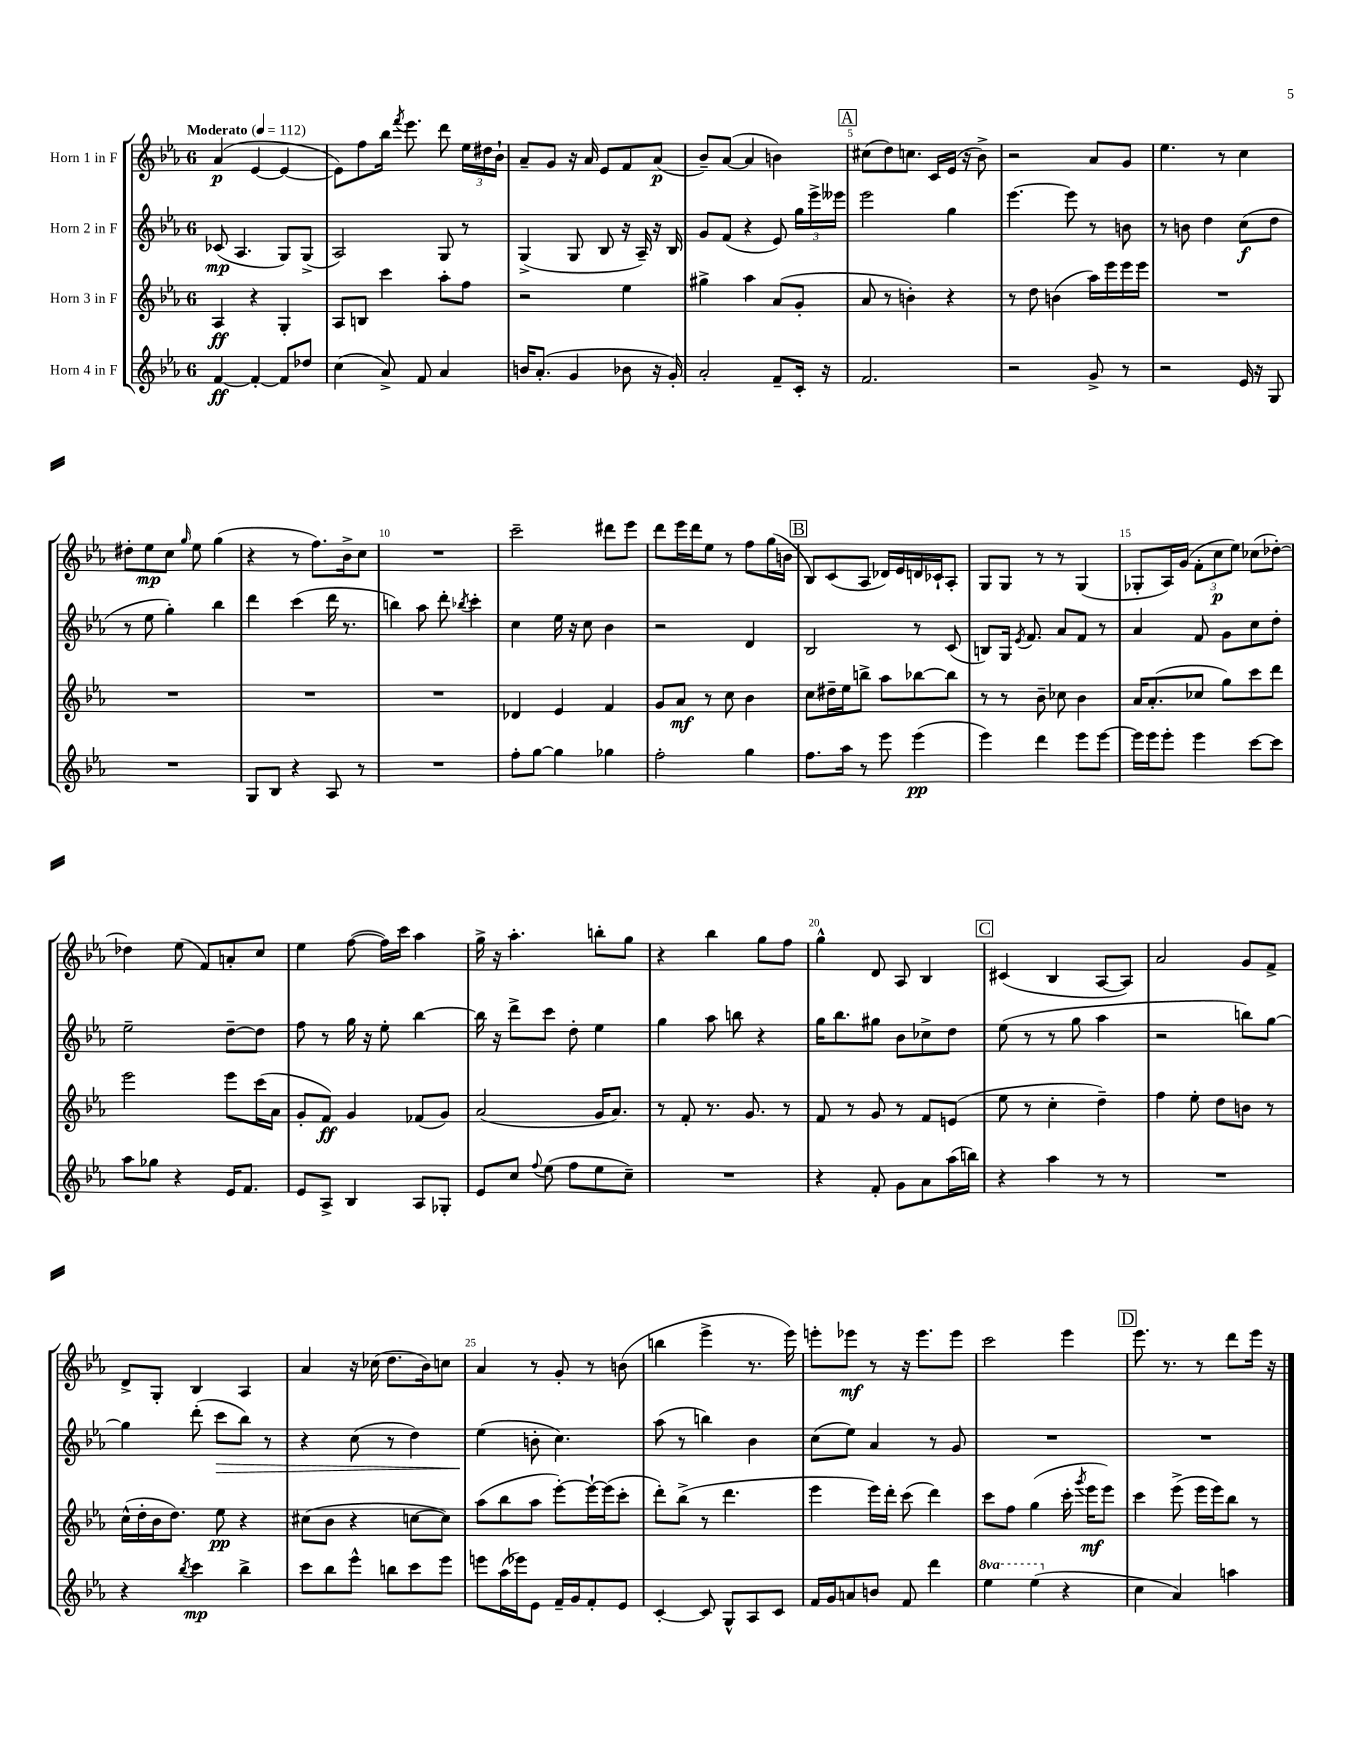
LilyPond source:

<<
\new StaffGroup <<
\new Staff = "s0" \with { instrumentName = "Horn 1 in F" } {
    \clef treble \key ees \major \once \override Staff.TimeSignature.style = #'single-digit \time 6/8 \tempo "Moderato" 4 = 112
    \autoBeamOff aes'4\p( ees'4~ ees'4~ |
    ees'8[) f''8 bes''16] \acciaccatura { f'''8 } ees'''8. d'''8 \tuplet 3/2 { ees''16[ dis''16 bes'16]-! } |
    aes'8[-- g'8] r16 aes'16 ees'8[ f'8 aes'8]\p( |
    bes'8[--) aes'8]~( aes'4 b'4) |
    \mark \markup { \box "A" } cis''8[( d''8) c''8.] c'16[ ees'16]( r16 bes'8->) |
    r2 aes'8[ g'8] |
    ees''4. r8 c''4 |
    dis''8[-. ees''8\mp c''8] \grace { g''16 } ees''8 g''4( |
    r4 r8 f''8.[) bes'16-> c''8] |
    R2. |
    c'''2-- dis'''8[ ees'''8] |
    d'''8[ ees'''16 d'''16 ees''8] r8 f''8[ g''16( b'16] |
    \mark \markup { \box "B" } bes8[) c'8( aes8] des'16[) ees'16 d'16 ces'16-! aes8]-. |
    g8[ g8] r8 r8 g4( |
    ges8[-. aes16) g'16]( \tuplet 3/2 { f'8[-. c''8\p ees''8]) } ces''8[( des''8]~-.) |
    des''4 ees''8( f'8[) a'8-. c''8] |
    ees''4 f''8~( f''16[) c'''16] aes''4 |
    g''16-> r16 aes''4.-. b''8[-. g''8] |
    r4 bes''4 g''8[ f''8] |
    g''4-^ d'8 aes8 bes4 |
    \mark \markup { \box "C" } cis'4( bes4 aes8[~ aes8]) |
    aes'2 g'8[ f'8]-> |
    d'8[-> g8]-. bes4 aes4 |
    aes'4 r16 ces''16( d''8.[ bes'16) c''8] |
    aes'4 r8 g'8-. r8 b'8( |
    b''4 ees'''4-> r8. ees'''16) |
    e'''8[-. ees'''8]\mf r8 r16 ees'''8.[ ees'''8] |
    c'''2 ees'''4 |
    \mark \markup { \box "D" } ees'''8. r8. r8 d'''8[ ees'''16] r16 \bar "|." |
}
\new Staff = "s1" \with { instrumentName = "Horn 2 in F" } {
    \clef treble \key ees \major \once \override Staff.TimeSignature.style = #'single-digit \time 6/8
    \autoBeamOff ces'8\mp( aes4. g8[) g8]->( |
    aes2) g8 r8 |
    g4->( g8 bes8 r16 aes16--) r16 bes16 |
    g'8[ f'8]( r4 ees'8) \tuplet 3/2 { g''16[ ees'''16-> eeses'''16] } |
    \mark \markup { \box "A" } ees'''2 g''4 |
    ees'''4.~ ees'''8 r8 b'8 |
    r8 b'8 d''4 c''8[\f( d''8] |
    r8 ees''8 g''4-.) bes''4 |
    d'''4 c'''4( d'''16 r8. |
    b''4) aes''8 d'''8-. \acciaccatura { bes''8 } c'''4-. |
    c''4 ees''16 r16 c''8 bes'4 |
    r2 d'4 |
    \mark \markup { \box "B" } bes2 r8 c'8( |
    b8[) g16] \acciaccatura { ees'8 } f'8. aes'8[ f'8] r8 |
    aes'4 f'8 g'8[ c''8 d''8]-. |
    ees''2-- d''8[~-- d''8] |
    f''8 r8 g''16 r16 ees''8-. bes''4~ |
    bes''16 r16 d'''8[-> c'''8] d''8-. ees''4 |
    g''4 aes''8 b''8 r4 |
    g''16[ bes''8. gis''8] bes'8[ ces''8-> d''8] |
    \mark \markup { \box "C" } ees''8( r8 r8 g''8 aes''4 |
    r2 b''8[) g''8]~ |
    g''4 d'''8-.( c'''8[\> bes''8]) r8 |
    r4 c''8( r8 d''4) |
    ees''4\!( b'8-. c''4.) |
    aes''8( r8 b''4) bes'4 |
    c''8[( ees''8]) aes'4 r8 g'8 |
    R2. |
    \mark \markup { \box "D" } R2. \bar "|." |
}
\new Staff = "s2" \with { instrumentName = "Horn 3 in F" } {
    \clef treble \key ees \major \once \override Staff.TimeSignature.style = #'single-digit \time 6/8
    \autoBeamOff aes4\ff r4 g4-. |
    aes8[ b8] c'''4 aes''8[-. f''8] |
    r2 ees''4 |
    gis''4-> aes''4 aes'8[( g'8]-. |
    \mark \markup { \box "A" } aes'8 r8 b'4-.) r4 |
    r8 d''8 b'4( aes''16[) ees'''16 ees'''16 ees'''16] |
    R2. |
    R2. |
    R2. |
    R2. |
    des'4 ees'4 f'4 |
    g'8[ aes'8]\mf r8 c''8 bes'4 |
    \mark \markup { \box "B" } c''8[ dis''16-- ees''16 b''8]-> aes''8[ bes''8~ bes''8] |
    r8 r8 bes'8-- ces''8 bes'4 |
    aes'16[ aes'8.-.( ces''8] g''8[) c'''8 d'''8] |
    ees'''2 ees'''8[ c'''16( aes'16] |
    g'8[-. f'8]\ff) g'4 fes'8[( g'8]) |
    aes'2( g'16[ aes'8.]) |
    r8 f'8-. r8. g'8. r8 |
    f'8 r8 g'8 r8 f'8[ e'8]( |
    \mark \markup { \box "C" } ees''8 r8 c''4-. d''4--) |
    f''4 ees''8-. d''8[ b'8] r8 |
    c''16[-^( d''16-. bes'16 d''8.]) ees''8\pp r4 |
    cis''8[( bes'8] r4 c''8[~ c''8]) |
    aes''8[( bes''8 aes''8] ees'''8[~-.) ees'''16~-! ees'''16( c'''8]-. |
    d'''8[-.) bes''8]->( r8 d'''4. |
    ees'''4 ees'''16[) d'''16]-. c'''8( d'''4) |
    c'''8[ f''8] g''4( c'''16-. \acciaccatura { g'''8 } ees'''16[\mf ees'''8]) |
    \mark \markup { \box "D" } c'''4 ees'''8->( ees'''16[ ees'''16) bes''8] r8 \bar "|." |
}
\new Staff = "s3" \with { instrumentName = "Horn 4 in F" } {
    \clef treble \key ees \major \once \override Staff.TimeSignature.style = #'single-digit \time 6/8 \set Staff.ottavationMarkups = #ottavation-simple-ordinals
    \autoBeamOff f'4~\ff f'4~-. f'8[ des''8] |
    c''4( aes'8->) f'8 aes'4 |
    b'16[ aes'8.]-.( g'4 bes'8 r16 g'16-.) |
    aes'2-. f'8[-- c'16]-. r16 |
    \mark \markup { \box "A" } f'2. |
    r2 g'8-> r8 |
    r2 ees'16 r16 g8 |
    R2. |
    g8[ bes8] r4 aes8 r8 |
    R2. |
    f''8[-. g''8]~ g''4 ges''4 |
    f''2-. g''4 |
    \mark \markup { \box "B" } f''8.[ aes''16] r8 ees'''8 ees'''4\pp( |
    ees'''4) d'''4 ees'''8[ ees'''8]~ |
    ees'''16[ ees'''16 ees'''8]-. ees'''4 c'''8[~ c'''8] |
    aes''8[ ges''8] r4 ees'16[ f'8.] |
    ees'8[ aes8]-> bes4 aes8[ ges8]-. |
    ees'8[ c''8] \appoggiatura { f''8 } ees''8( f''8[ ees''8 c''8]--) |
    R2. |
    r4 f'8-. g'8[ aes'8 aes''16( b''16]) |
    \mark \markup { \box "C" } r4 aes''4 r8 r8 |
    R2. |
    r4 \acciaccatura { bes''8 } c'''4\mp bes''4-> |
    c'''8[ bes''8 ees'''8]-^ b''8[ c'''8 ees'''8] |
    e'''8[ aes''16( ees'''16) ees'8] f'16[-- g'16 f'8-. ees'8] |
    c'4~-. c'8 g8[-^ aes8 c'8] |
    f'16[ g'16 a'8 b'8] f'8 d'''4 |
    \ottava #1 ees'''4 ees'''4( \ottava #0 r4 |
    \mark \markup { \box "D" } c''4 aes'4) a''4 \bar "|." |
}
>>
>>
\layout { \context { \Score \override BarNumber.break-visibility = ##(#f #t #t) barNumberVisibility = #(every-nth-bar-number-visible 5) } }
